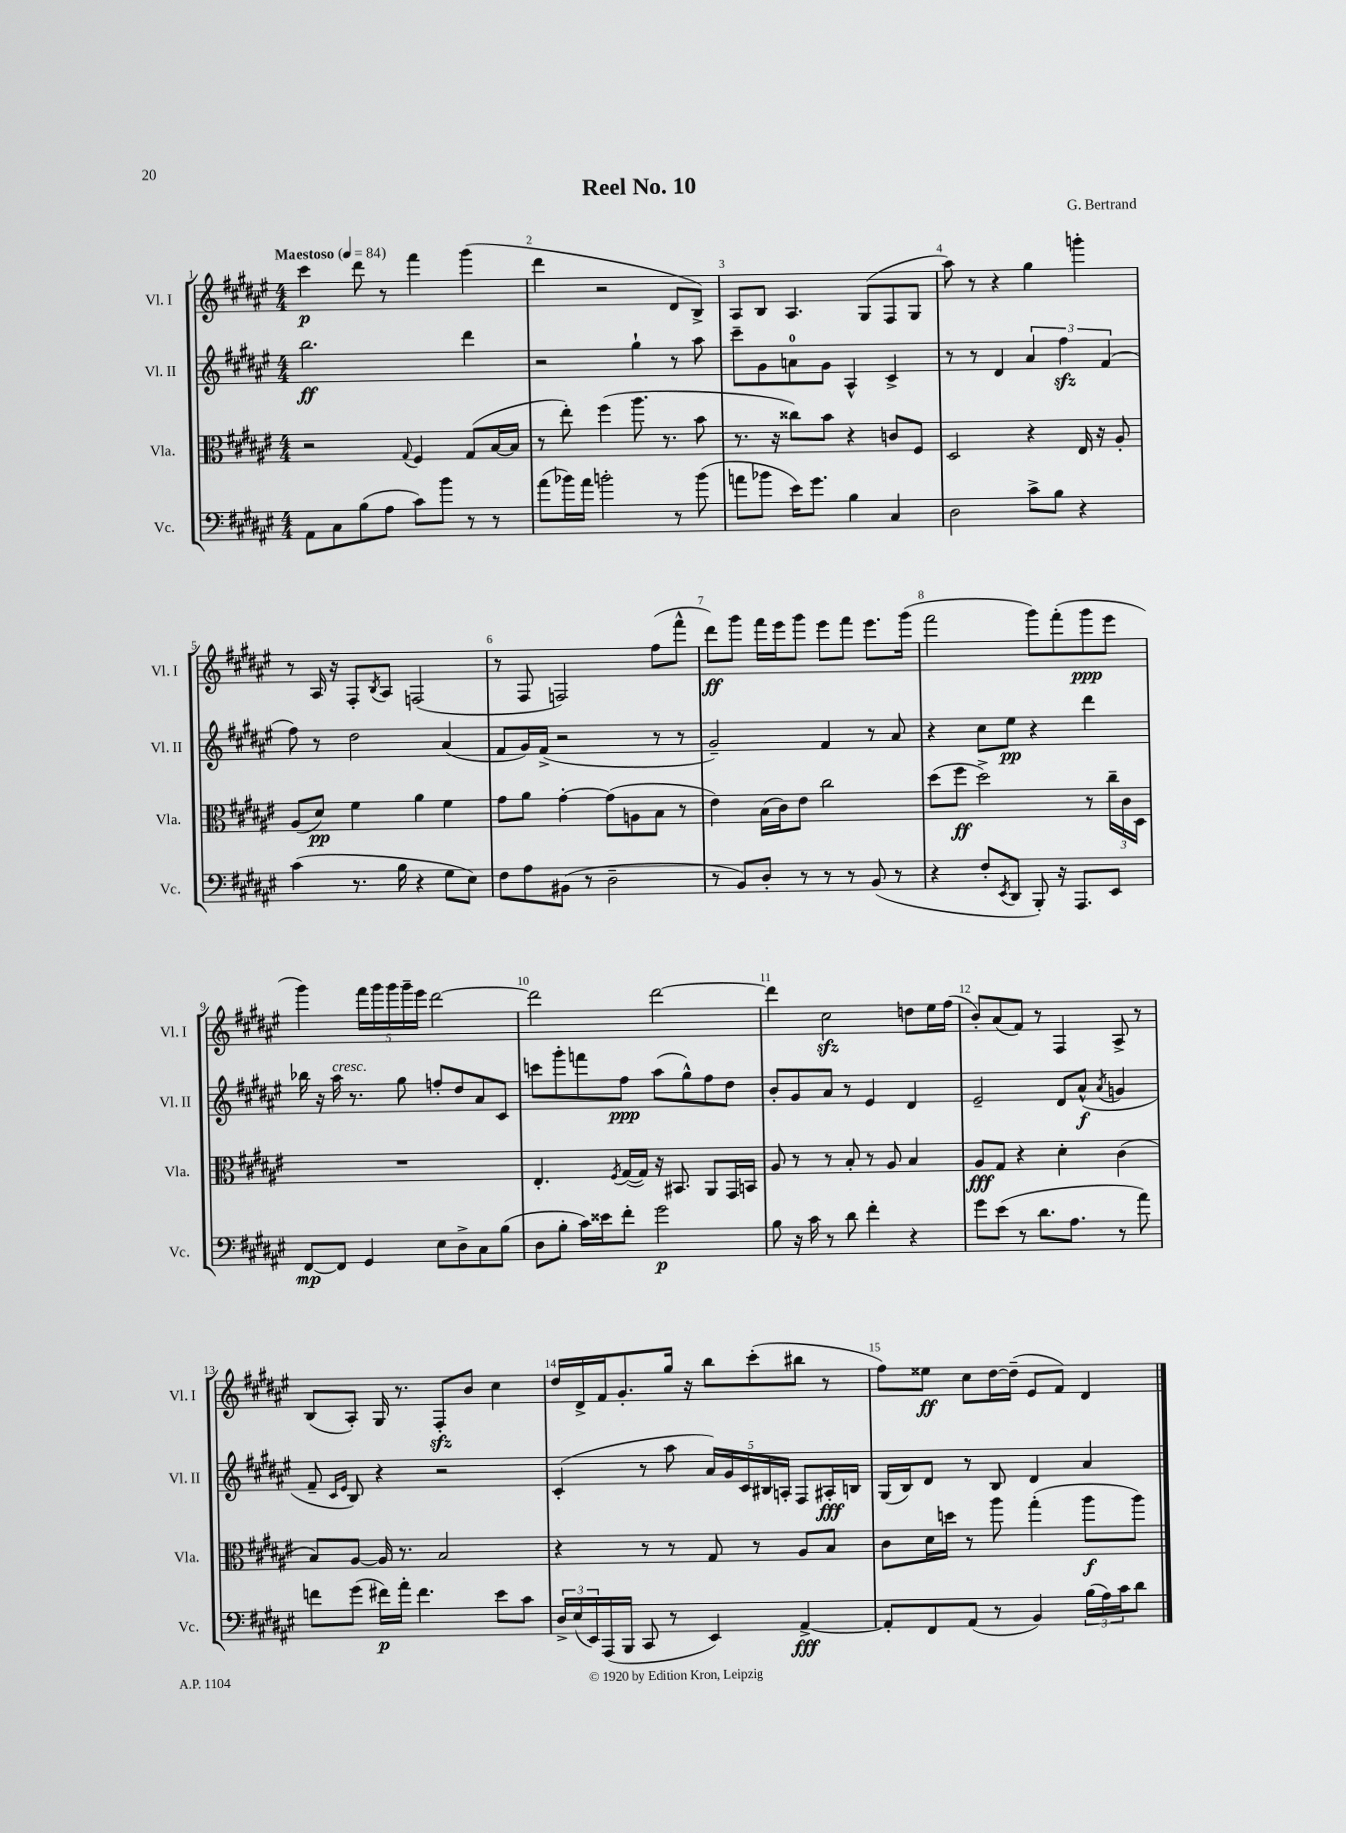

**kern	**dynam	**kern	**dynam	**kern	**dynam	**kern	**dynam
*part4	*part4	*part3	*part3	*part2	*part2	*part1	*part1
*staff4	*staff4	*staff3	*staff3	*staff2	*staff2	*staff1	*staff1
*I"Vc.	*	*I"Vla.	*	*I"Vl. II	*	*I"Vl. I	*
*I'Vc.	*	*I'Vla.	*	*I'Vl. II	*	*I'Vl. I	*
*clefF4	*	*clefC3	*	*clefG2	*	*clefG2	*
*k[f#c#g#d#a#e#]	*	*k[f#c#g#d#a#e#]	*	*k[f#c#g#d#a#e#]	*	*k[f#c#g#d#a#e#]	*
*M4/4	*	*M4/4	*	*M4/4	*	*M4/4	*
*MM84	*	*MM84	*	*MM84	*	*MM84	*
=1	=1	=1	=1	=1	=1	=1	=1
!	!	!	!	!	!	!LO:TX:a:B:t=Maestoso	!
8AA#\L	.	2r	.	2.bb\	ff	4ccc#\	p
8C#\	.	.	.	.	.	.	.
(8B\	.	.	.	.	.	8ddd#\	.
8A#\J	.	.	.	.	.	8r	.
.	.	8qqG#/	.	.	.	.	.
8c#\L)	.	4F#/	.	.	.	4fff#\	.
8b\J	.	.	.	.	.	.	.
8r	.	(8G#/L	.	4ddd#\	.	(4ggg#\	.
8r	.	[16B/L	.	.	.	.	.
.	.	16B/JJ]	.	.	.	.	.
=2	=2	=2	=2	=2	=2	=2	=2
(8a#\L	.	8r	.	2r	.	4ddd#\	.
16b-X\L)	.	8ee#'\)	.	.	.	.	.
16a#\JJ	.	.	.	.	.	.	.
2bn'\	.	(4ff#\	.	.	.	2r	.
.	.	8.aa#\	.	4gg#`\	.	.	.
.	.	8.r	.	.	.	.	.
8r	.	.	.	8r	.	8d#/L	.
(8b\	.	8b\	.	8aa#\	.	8B^/J)	.
=3	=3	=3	=3	=3	=3	=3	=3
8an\L	.	8.r	.	8ccc#~\L	.	8A#/L	.
8b-X\J	.	.	.	8g#\	.	8B/J	.
.	.	16r	.	.	.	.	.
16e#\KL)	.	8cc##X\L)	.	8an\	.	4.A#/	.
8.g#\J	.	.	.	.	.	.	.
.	.	8b\J	.	8g#\J	.	.	.
4B\	.	4r	.	4A#^^/	.	.	.
.	.	.	.	.	.	(8G#/L	.
4C#/	.	8cn/L	.	4c#^/	.	8F#/	.
.	.	8F#/J	.	.	.	8G#/J	.
=4	=4	=4	=4	=4	=4	=4	=4
2D#\	.	2D#/	.	8r	.	8aa#\)	.
.	.	.	.	8r	.	8r	.
.	.	.	.	4d#/	.	4r	.
8c#^\L	.	4r	.	6a#/	.	4gg#\	.
8B\J	.	.	.	.	.	.	.
.	.	.	.	6ff#zz\	.	.	.
4r	.	16E#/	.	.	.	4gggn'\	.
.	.	16r	.	.	.	.	.
.	.	.	.	(6f#/	.	.	.
.	.	8A#'/	.	.	.	.	.
!!LO:LB:g=z
=5	=5	=5	=5	=5	=5	=5	=5
(4c#\	.	(8A#/L	.	8ff#\)	.	8r	.
.	.	8d#/J)	pp	8r	.	16A#/	.
.	.	.	.	.	.	16r	.
8.r	.	4f#\	.	2dd#\	.	8F#'/L	.
.	.	.	.	.	.	8qB/	.
.	.	.	.	.	.	8A#/J	.
16B\	.	.	.	.	.	.	.
4r	.	4a#\	.	.	.	(2Fn/	.
8G#\L	.	4f#\	.	(4a#/	.	.	.
8E#\J)	.	.	.	.	.	.	.
=6	=6	=6	=6	=6	=6	=6	=6
8F#\L	.	8g#\L	.	8f#/L	.	8r	.
8A#\	.	8a#\J	.	16g#/L)	.	8F#/	.
.	.	.	.	(16f#^/JJ	.	.	.
(8BB#X\J	.	[4g#'\	.	2r	.	2Fn/)	.
8r	.	.	.	.	.	.	.
2D#~\	.	(8g#\L]	.	.	.	.	.
.	.	8An\	.	.	.	.	.
.	.	8B\J	.	8r	.	(8ff#\L	.
.	.	8r	.	8r	.	8fff#^^\J	.
=7	=7	=7	=7	=7	=7	=7	=7
8r	.	4e#\)	.	2g#~/)	.	8ddd#\L)	ff
8BB/L)	.	.	.	.	.	8ggg#\J	.
8D#'/J	.	(16B\LL	.	.	.	16fff#\LL	.
.	.	16c#\J)	.	.	.	16eee#\J	.
8r	.	8e#\J	.	.	.	8ggg#\J	.
8r	.	2cc#\	.	4f#/	.	8eee#\L	.
8r	.	.	.	.	.	8fff#\J	.
(8BB/	.	.	.	8r	.	8.eee#\L	.
8r	.	.	.	8a#/	.	.	.
.	.	.	.	.	.	(16ggg#\Jk	.
=8	=8	=8	=8	=8	=8	=8	=8
4r	.	(8dd#\L	.	4r	.	2fff#\	.
.	.	8ff#\J	ff	.	.	.	.
8F#'/L	.	2dd#^\)	.	8cc#\L	.	.	.
8qEE#/	.	.	.	.	.	.	.
8DD#/J	.	.	.	8ee#\J	pp	.	.
8BBB'/)	.	.	.	4r	.	8ggg#\L)	.
16r	.	.	.	.	.	(8fff#'\	.
8.AAA#/L	.	.	.	.	.	.	.
.	.	8r	.	4ddd#\	.	8ggg#\	ppp
8EE#/J	.	24cc#~\LL	.	.	.	8eee#\J	.
.	.	24c#\	.	.	.	.	.
.	.	24D#\JJ	.	.	.	.	.
!!LO:LB:g=z
=9	=9	=9	=9	=9	=9	=9	=9
[8FF#/L	mp	1r	.	16bb-X\	.	4ggg#\)	.
.	.	.	.	16r	.	.	.
!	!	!	!	!LO:TX:a:i:t=cresc.	!	!	!
8FF#/J]	.	.	.	16aa#\	.	.	.
.	.	.	.	8.r	.	.	.
4GG#/	.	.	.	.	.	20fff#\LL	.
.	.	.	.	.	.	20ggg#\	.
.	.	.	.	.	.	20ggg#\	.
.	.	.	.	8gg#\	.	.	.
.	.	.	.	.	.	20ggg#~\	.
.	.	.	.	.	.	20eee#\JJ	.
8E#\L	.	.	.	8ffn'/L	.	[2ddd#\	.
8D#^\	.	.	.	8dd#/	.	.	.
8C#\	.	.	.	8a#/	.	.	.
(8B\J	.	.	.	8c#/J	.	.	.
=10	=10	=10	=10	=10	=10	=10	=10
8D#\L	.	4.E#'/	.	8cccn\L	.	2ddd#\]	.
8B'\J	.	.	.	8ggg#'\	.	.	.
16c#\LL)	.	.	.	8fffn\	.	.	.
16e##X\J	.	.	.	.	.	.	.
.	.	8qF#/	.	.	.	.	.
8f#'\J	.	([16G#/LL	.	8ff#\J	ppp	.	.
.	.	16G#/JJ])	.	.	.	.	.
2g#\	p	16r	.	(8aa#\L	.	[2ddd#\	.
.	.	8.BB#X/	.	.	.	.	.
.	.	.	.	8gg#^^\)	.	.	.
.	.	8AA#/L	.	8ff#\	.	.	.
.	.	16GG#/L	.	8dd#\J	.	.	.
.	.	16BBn/JJ	.	.	.	.	.
=11	=11	=11	=11	=11	=11	=11	=11
8B\	.	8A#/	.	8b'/L	.	4ddd#\]	.
16r	.	8r	.	8g#/	.	.	.
16c#\	.	.	.	.	.	.	.
8r	.	8r	.	8a#/J	.	2cc#zz\	.
8d#\	.	8B'/	.	8r	.	.	.
4f#'\	.	8r	.	4e#/	.	.	.
.	.	8A#/	.	.	.	.	.
4r	.	4B/	.	4d#/	.	8ddn\L	.
.	.	.	.	.	.	16ee#\L	.
.	.	.	.	.	.	(16ff#\JJ	.
=12	=12	=12	=12	=12	=12	=12	=12
8g#\L	.	8A#/L	fff	2e#~/	.	8b'/L)	.
(8e#\J	.	8G#/J	.	.	.	(8a#/	.
8r	.	4r	.	.	.	8f#/J)	.
8.d#\L	.	.	.	.	.	8r	.
.	.	4d#'\	.	8d#/L	.	4F#/	.
8.A#\J	.	.	.	.	.	.	.
.	.	.	.	(8a#^^/J	f	.	.
.	.	.	.	8qa#/	.	.	.
8r	.	(4c#\	.	4gn/	.	8A#^/	.
8a#\)	.	.	.	.	.	8r	.
!!LO:LB:g=z
=13	=13	=13	=13	=13	=13	=13	=13
8fn\L	.	8B/L)	.	8f#~/	.	(8B/L	.
.	.	.	.	16qqc#/LL	.	.	.
.	.	.	.	16qqe#/JJ	.	.	.
(8g#\J	.	[8A#/J	.	8B/)	.	8A#'/J)	.
16f#X\LL)	p	16A#/]	.	4r	.	16G#/	.
16a#'\JJ	.	8.r	.	.	.	8.r	.
4.f#\	.	.	.	.	.	.	.
.	.	2B/	.	2r	.	8F#zz'/L	.
.	.	.	.	.	.	8b/J	.
8e#\L	.	.	.	.	.	4cc#\	.
8c#\J	.	.	.	.	.	.	.
=14	=14	=14	=14	=14	=14	=14	=14
24D#^/LL	.	4r	.	(4c#'/	.	16dd#/LL	.
(24E#/	.	.	.	.	.	.	.
.	.	.	.	.	.	16d#^/	.
24EE#/)	.	.	.	.	.	.	.
(16AAA#/	.	.	.	.	.	16f#/J	.
16BBB/JJ	.	.	.	.	.	8.g#'/	.
8CC#/	.	8r	.	8r	.	.	.
8r	.	8r	.	8aa#\	.	16gg#/Jk	.
.	.	.	.	.	.	16r	.
4EE#/)	.	8G#/	.	20a#/LL)	.	8bb\L	.
.	.	.	.	20g#/	.	.	.
.	.	.	.	20c#/	.	.	.
.	.	8r	.	.	.	(8ccc#'\	.
.	.	.	.	20B#X/	.	.	.
.	.	.	.	20An'/JJ	.	.	.
[4AA#^/	fff	8A#/L	.	8F#/L	.	8bb#X\J	.
.	.	8B/J	.	16A#X'/L	fff	8r	.
.	.	.	.	16Bn/JJ	.	.	.
=15	=15	=15	=15	=15	=15	=15	=15
8AA#'/L]	.	8c#\L	.	(16G#/LL	.	8ff#\L)	.
.	.	.	.	16B/J)	.	.	.
8FF#/	.	16d#\L	.	8d#/J	.	8ee##X\J	ff
.	.	16ddn\JJ	.	.	.	.	.
(8AA#/J	.	8r	.	8r	.	8cc#\L	.
8r	.	8aa#\	.	8B/	.	[16dd#\L	.
.	.	.	.	.	.	(16dd#~\JJ]	.
4BB/)	.	(4gg#'\	.	4d#/	.	8e#/L	.
.	.	.	.	.	.	8f#/J)	.
(24B\LL	.	8aa#\L	f	4a#/	.	4d#/	.
24A#\)	.	.	.	.	.	.	.
24c#\J	.	.	.	.	.	.	.
8d#\J	.	8aa#\J)	.	.	.	.	.
==	==	==	==	==	==	==	==
*-	*-	*-	*-	*-	*-	*-	*-
